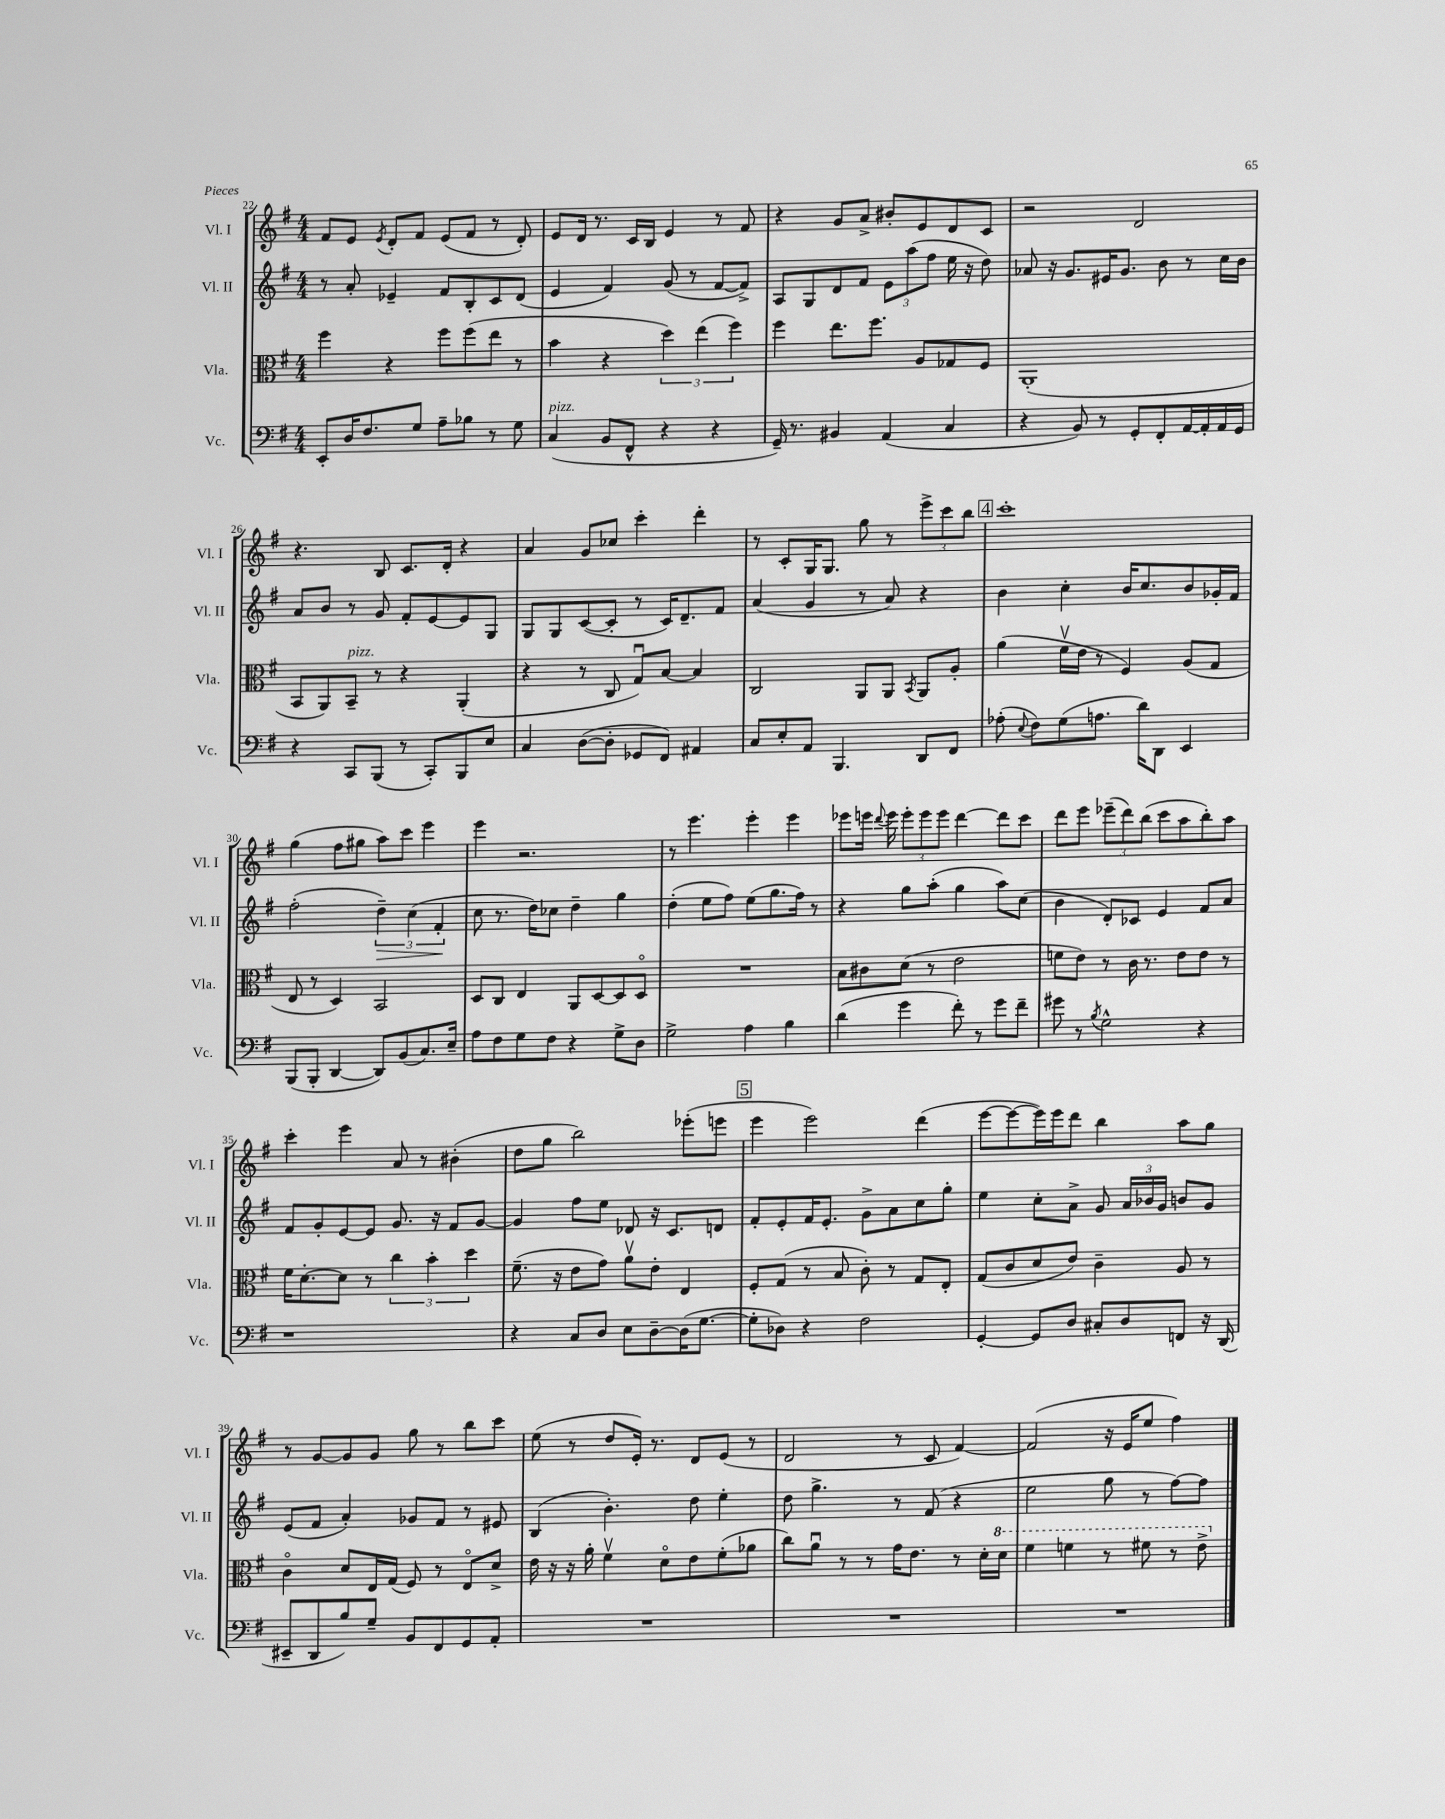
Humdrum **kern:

**kern	**kern	**kern	**dynam	**kern
*part4	*part3	*part2	*part2	*part1
*staff4	*staff3	*staff2	*staff2	*staff1
*I"Vc.	*I"Vla.	*I"Vl. II	*	*I"Vl. I
*I'Vc.	*I'Vla.	*I'Vl. II	*	*I'Vl. I
*clefF4	*clefC3	*clefG2	*	*clefG2
*k[f#]	*k[f#]	*k[f#]	*	*k[f#]
*M4/4	*M4/4	*M4/4	*	*M4/4
=22	=22	=22	=22	=22
8EE'/L	4ff#\	8r	.	8f#/L
16D/K	.	8a'/	.	8e/J
8.F#/	.	.	.	.
.	.	.	.	8qe/
.	4r	4e-X~/	.	8d'/L
8G/J	.	.	.	8f#/J
8A~\L	8ff#\L	8f#/L	.	(8e/L
8B-X\J	(8ff#\	8B'/	.	8f#/J
8r	8ee\J	8c/	.	8r
8G\	8r	(8d/J	.	8d'/)
=23	=23	=23	=23	=23
!LO:TX:a:i:t=pizz.	!	!	!	!
(4C/	4b\	4e/	.	8e/L
.	.	.	.	16d/Jk
.	.	.	.	8.r
8BB/L	4r	4f#/)	.	.
8FF#^^/J	.	.	.	16c/LL
.	.	.	.	16B/JJ
4r	6dd\)	(8g/	.	4e/
.	.	8r	.	.
.	(6ee\	.	.	.
4r	.	[8f#/L	.	8r
.	6ff#\)	.	.	.
.	.	8f#^/J])	.	8f#/
=24	=24	=24	=24	=24
16GG~/)	4ff#\	8A/L	.	4r
8.r	.	.	.	.
.	.	8G/	.	.
4BB#X/	8.ee\L	8d/	.	8g/L
.	.	8f#/J	.	8a^/J
.	8.ff#\J	.	.	.
(4AA/	.	12e\L	.	8b#X'/L
.	.	(12aa\	.	.
.	8A/L	.	.	8e/
.	.	12ff#\J	.	.
4C/	8G-X/	16ee\	.	8d/
.	.	16r	.	.
.	8F#/J	8dd\)	.	8c/J
=25	=25	=25	=25	=25
4r	(1AA'	8a-X/	.	2r
.	.	16r	.	.
.	.	8.g/L	.	.
8BB/)	.	.	.	.
8r	.	16e#X/K	.	.
.	.	8.g/J	.	.
8GG'/L	.	.	.	2d/
8FF#'/	.	8b\	.	.
[16AA/L	.	8r	.	.
16AA'/]	.	.	.	.
16AA/	.	16cc\LL	.	.
16GG/JJ	.	16b\JJ	.	.
!!LO:LB:g=z
=26	=26	=26	=26	=26
4r	8BB/L	8a/L	.	4.r
.	8AA/)	8b/J	.	.
!	!LO:TX:a:i:t=pizz.	!	!	!
8CC/L	8BB~/J	8r	.	.
(8BBB/J	8r	8g/	.	8B/
8r	4r	8f#'/L	.	8.c/L
8CC'/L)	.	[8e/	.	.
.	.	.	.	16d'/Jk
8BBB/	(4AA'/	8e/]	.	4r
8E/J	.	8G/J	.	.
=27	=27	=27	=27	=27
4C/	4r	8G/L	.	4a/
.	.	8G/	.	.
([8D\L	8r	([8c/	.	8g/L
8D'\J]	8C/	8c'/J]	.	8cc-X/J
8GG-X/L	8Gu/L)	8r	.	4ccc'\
8FF#/J)	[8B/J	16c/KL)	.	.
.	.	8.d~/	.	.
4AA#X/	4B/]	.	.	4ddd'\
.	.	8f#/J	.	.
=28	=28	=28	=28	=28
8C/L	2C/	(4a/	.	8r
8E'/	.	.	.	8c'/L
8AA/J	.	4g/	.	16G/K
.	.	.	.	8.G/J
4.BBB/	.	.	.	.
.	8AA/L	8r	.	8gg\
.	8AA/J	8a/)	.	8r
.	8qBB/	.	.	.
8DD/L	8AA/L	4r	.	12eee^\L
.	.	.	.	12ccc\
8FF#/J	8A'/J	.	.	.
.	.	.	.	12bb\J
!!LO:REH:place=s1:t=4
=29	=29	=29	=29	=29
(8A-X'\	(4a\	4b\	.	1ccc'
8qqE/	.	.	.	.
8F#\L)	.	.	.	.
(8G\	16f#v\LL	4cc'\	.	.
.	16e\JJ	.	.	.
8.An\J	8r	.	.	.
.	4F#/)	16b/KL	.	.
16d\KL)	.	8.cc/	.	.
8DD\J	.	.	.	.
4EE/	(8A/L	8b/	.	.
.	8G/J	16g-X'/L	.	.
.	.	16f#/JJ	.	.
!!LO:LB:g=z
=30	=30	=30	=30	=30
(8BBB/L	8E/	(2ff#'\	.	(4gg\
8BBB'/J	8r	.	.	.
[4DD/	4D/)	.	.	8ff#\L
.	.	.	.	8gg#X\J
!	!	!	!LO:HP:b	!
8DD/L])	2BB/	6dd~\)	>	8aa\L)
(8BB/	.	.	.	8ccc\J
.	.	(6cc\	.	.
8.C/)	.	.	.	4eee\
.	.	6f#'/	.	.
16E~/Jk	.	.	.	.
.	.	.	]	.
=31	=31	=31	=31	=31
8A\L	8D/L	8cc\	.	4eee\
8F#\	8C/J	8.r	.	.
8G\	4E/	.	.	2.r
.	.	16dd\KL)	.	.
8F#\J	.	8cc-X\J	.	.
4r	8AA/L	4dd~\	.	.
.	[8D/	.	.	.
8G^\L	8D/]	4gg\	.	.
8D\J	8D/J	.	.	.
=32	=32	=32	=32	=32
2G^\	1r	(4dd'\	.	8r
.	.	.	.	4.eee\
.	.	8ee\L	.	.
.	.	8ff#\J)	.	.
4A\	.	(8ee\L	.	4eee'\
.	.	8.gg\	.	.
4B\	.	.	.	4eee\
.	.	16ff#\Jk)	.	.
.	.	8r	.	.
=33	=33	=33	=33	=33
(4d\	8B\L	4r	.	8eee-X\L
.	8c#X\	.	.	16eeen\Jk
.	.	.	.	8qqddd/
.	.	.	.	16eee\
4g\	(8d\J	8gg\L	.	12eee'\L
.	.	.	.	12eee\
.	8r	(8aa'\J	.	.
.	.	.	.	12eee\J
8f#'\)	2e\	4gg\	.	[4ddd\
8r	.	.	.	.
8g\L	.	8aa\L)	.	8ddd\L]
8f#~\J	.	(8cc\J	.	8ccc\J
=34	=34	=34	=34	=34
8g#X\	8fn\L	4b\	.	8ddd\L
8r	8e\J)	.	.	8eee\J
8qB/	.	.	.	.
2G^^\	8r	8d'/L)	.	(12eee-X~\L
.	.	.	.	12ddd\)
.	16c\	8c-X/J	.	.
.	.	.	.	(12bb\J
.	8.r	.	.	.
.	.	4e/	.	8ccc\L
.	8e\L	.	.	8aa\
4r	8e\J	8f#/L	.	8bb'\)
.	8r	8a/J	.	8aa\J
!!LO:LB:g=z
=35	=35	=35	=35	=35
1r	16f#\KL	8f#/L	.	4ccc'\
.	[8.d'\	.	.	.
.	.	8g'/	.	.
.	8d\J]	[8e/	.	4eee\
.	8r	8e/J]	.	.
.	6cc\	8.g/	.	8a/
.	.	.	.	8r
.	6b'\	.	.	.
.	.	16r	.	.
.	.	8f#/L	.	(4b#X'\
.	6dd\	.	.	.
.	.	[8g/J	.	.
=36	=36	=36	=36	=36
4r	(8.f#~\	4g/]	.	8dd\L
.	.	.	.	8gg\J
.	16r	.	.	.
8C/L	8e\L	8ff#\L	.	2bb\)
8D/J	8g\J)	8ee\J	.	.
8E\L	8av\L	8d-X/	.	.
[8D~\	8e'\J	16r	.	.
.	.	8.c/L	.	.
(16D\K]	4E/	.	.	(8eee-X'\L
[8.G\J	.	.	.	.
.	.	8dn/J	.	8eeen\J
!!LO:REH:place=s1:t=5
=37	=37	=37	=37	=37
8G'\L]	8F#'/L	8f#'/L	.	4eee\
8D-X\J)	(8G/J	8e'/	.	.
4r	8r	16f#/K	.	2eee\)
.	.	8.e'/J	.	.
.	8B/	.	.	.
2F#\	8c'\)	8g^\L	.	.
.	8r	8a\	.	.
.	8G/L	8cc\	.	(4ddd\
.	8E'/J	8gg'\J	.	.
=38	=38	=38	=38	=38
[4GG'/	(8G/L	4ee\	.	[8eee\L
.	8c/	.	.	8eee\_
8GG/L]	8d/	8cc'\L	.	16eee\L])
.	.	.	.	16eee\J
8D/J	8e/J)	8a^\J	.	8ddd\J
8C#X'/L	4c~\	8g/	.	4bb\
8D/	.	24a/LL	.	.
.	.	24b-X/	.	.
.	.	24g/JJ	.	.
8FFn/J	8A/	8bn/L	.	8aa\L
16r	8r	8g/J	.	8gg\J
(16DD/	.	.	.	.
!!LO:LB:g=z
=39	=39	=39	=39	=39
8EE#X~/L	4c\	(8e/L	.	8r
8DD/	.	8f#/J	.	[8g/L
8B/)	8d/L	4a'/)	.	8g/]
8G~/J	16E/L	.	.	8g/J
.	(16G/JJ	.	.	.
8BB/L	8F#/)	8g-X/L	.	8gg\
8FF#/	8r	8f#/J	.	8r
8GG/	8E/L	8r	.	8bb\L
8AA'/J	8d^/J	8e#X/	.	8ccc\J
=40	=40	=40	=40	=40
1r	16e\	(4B/	.	(8ee\
.	16r	.	.	.
.	16r	.	.	8r
.	16a'\	.	.	.
.	4f#v\	4.b'\)	.	8dd/L
.	.	.	.	16e'/Jk)
.	.	.	.	8.r
.	8d\L	.	.	.
.	8e\	8dd\	.	8d/L
.	(8f#'\	4ee'\	.	(8e/J
.	8a-X\J	.	.	8r
=41	=41	=41	=41	=41
1r	8cc\L)	8dd\	.	2d/
.	8au\J	4.gg^\	.	.
.	8r	.	.	.
.	8r	.	.	.
.	16g\KL	8r	.	8r
.	8.e\J	.	.	.
.	.	(8f#/	.	8c/
.	8r	4r	.	[4f#/)
.	16d'\LL	.	.	.
*	*8va	*	*	*
.	16dd\JJ	.	.	.
=42	=42	=42	=42	=42
1r	4ff#\	2ee\	.	(2f#/]
.	4ffn\	.	.	.
.	8r	8gg\	.	16r
.	.	.	.	16e/KL
.	8ff#X\	8r	.	8ee/J
.	8r	[8ff#\L)	.	4ff#\)
.	8ee^\	8ff#\J]	.	.
*	*X8va	*	*	*
==	==	==	==	==
*-	*-	*-	*-	*-
